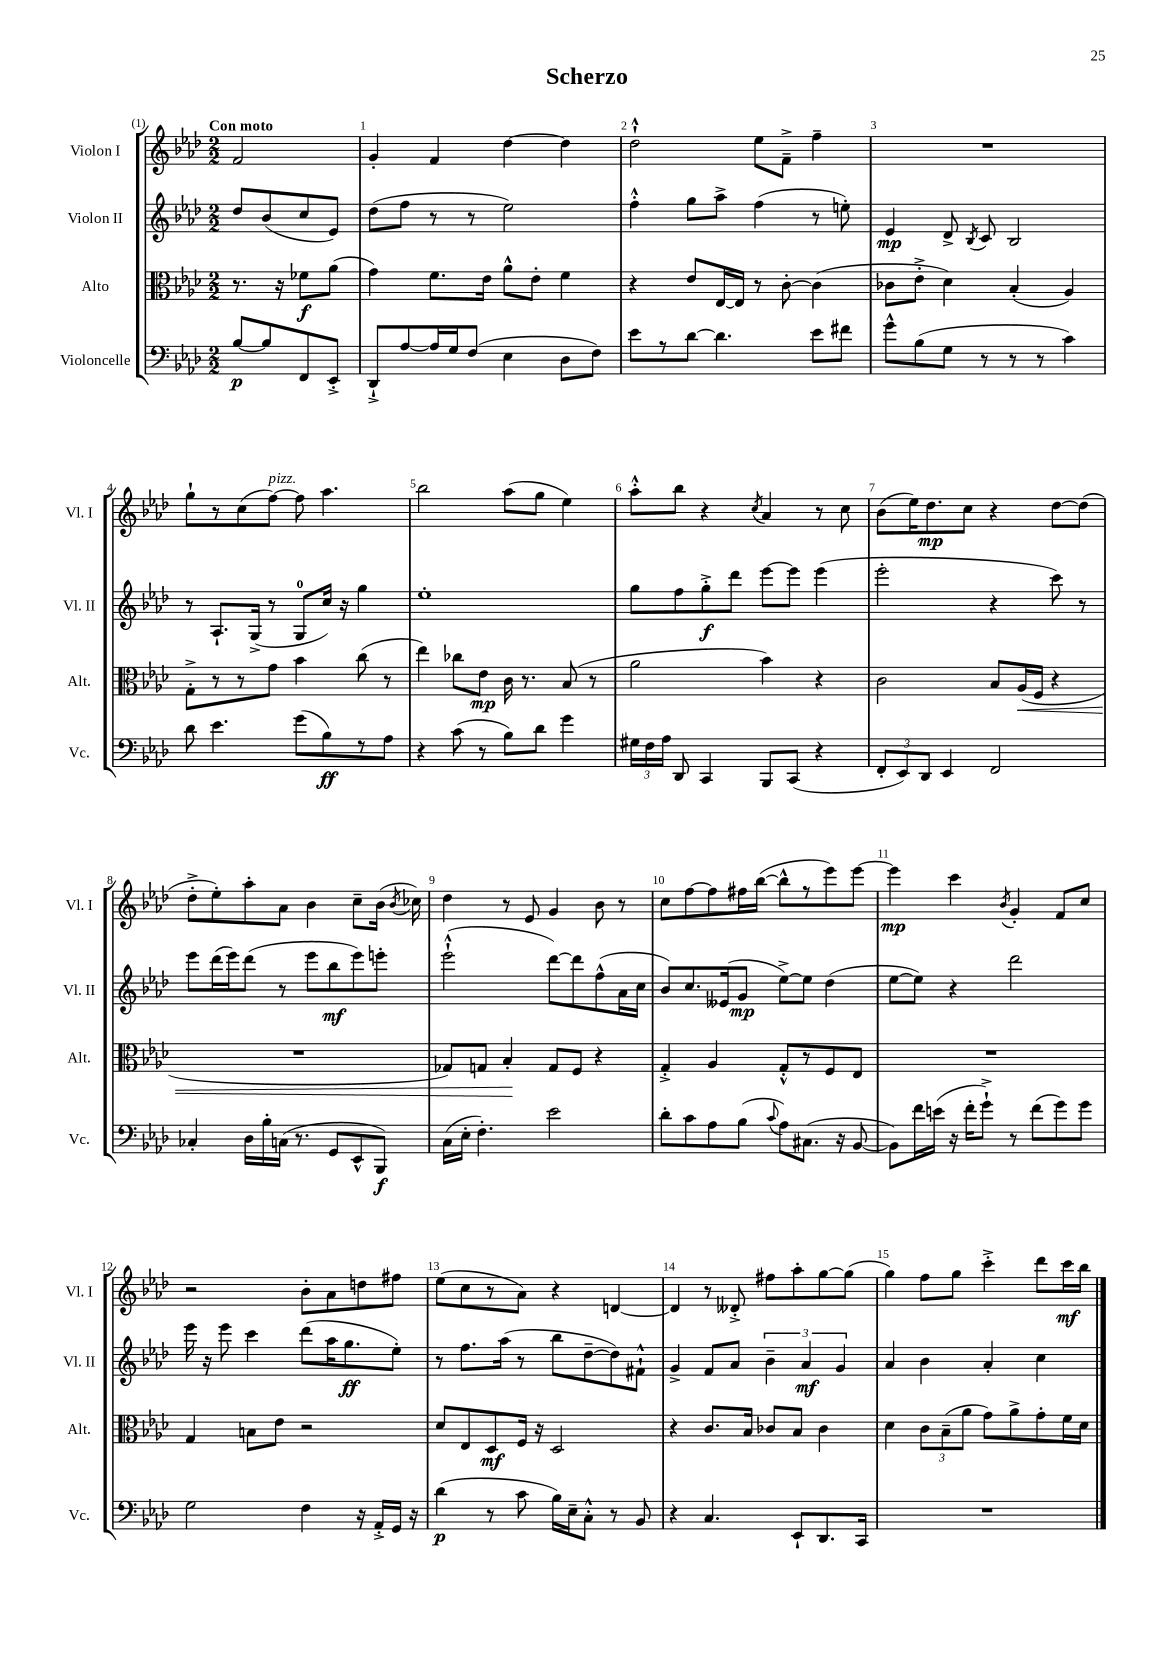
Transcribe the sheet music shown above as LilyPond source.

\header { title = "Scherzo" }
<<
\new StaffGroup <<
\new Staff = "s0" \with { instrumentName = "Violon I" shortInstrumentName = "Vl. I" } {
    \clef treble \key aes \major \numericTimeSignature \time 2/2 \partial 2 \tempo "Con moto"
    \autoBeamOff f'2 |
    g'4-. f'4 des''4~ des''4 |
    des''2-!-^ ees''8[ f'8]---> f''4-- |
    R1 |
    g''8[-! r8 c''8( f''8]~^\markup { \italic "pizz." }) f''8 aes''4. |
    bes''2 aes''8[( g''8] ees''4) |
    aes''8[-.-^ bes''8] r4 \acciaccatura { c''8 } aes'4 r8 c''8 |
    bes'8[( ees''16) des''8.\mp c''8] r4 des''8[~ des''8]( |
    des''8[-.-> ees''8-.) aes''8-. aes'8] bes'4 c''8[-- bes'16]( \acciaccatura { bes'8 } ces''16) |
    des''4 r8 ees'8 g'4 bes'8 r8 |
    c''8[ f''8~ f''8 fis''16 bes''16]~( bes''8[-^ r8 ees'''8) ees'''8]~ |
    ees'''4\mp c'''4 \acciaccatura { bes'8 } g'4-. f'8[ c''8] |
    r2 bes'8[-. aes'8 d''8 fis''8] |
    ees''8[( c''8 r8 aes'8]) r4 d'4~ |
    d'4 r8 deses'8-.-> fis''8[ aes''8-. g''8~ g''8]( |
    g''4) f''8[ g''8] c'''4-.-> des'''8[ c'''16\mf bes''16] \bar "|." |
}
\new Staff = "s1" \with { instrumentName = "Violon II" shortInstrumentName = "Vl. II" } {
    \clef treble \key aes \major \numericTimeSignature \time 2/2 \partial 2
    \autoBeamOff des''8[ bes'8( c''8 ees'8]) |
    des''8[( f''8] r8 r8 ees''2) |
    f''4-.-^ g''8[ aes''8]-> f''4( r8 e''8-.) |
    ees'4\mp des'8-> \acciaccatura { bes8 } c'8 bes2 |
    r8 aes8.[-! g16]->( r8 g8[-0 c''16]) r16 g''4 |
    ees''1-. |
    g''8[ f''8 g''8-.->\f des'''8] ees'''8[~ ees'''8] ees'''4( |
    ees'''2-. r4 c'''8) r8 |
    ees'''8[ des'''16( ees'''16) des'''8]( r8 ees'''8[ bes''8\mf ees'''8) e'''8]-. |
    ees'''2-!-^( des'''8[~) des'''8 f''8-^( aes'16 c''16] |
    bes'8[) c''8. eeses'16( g'8]\mp ees''8[~->) ees''8] des''4( |
    ees''8[~ ees''8]) r4 des'''2 |
    ees'''16 r16 ees'''8 c'''4 des'''8[( aes''16 g''8.\ff ees''8]-.) |
    r8 f''8.[ aes''16]( r8 bes''8[ des''8~-- des''8) fis'8]-!-^ |
    g'4-> f'8[ aes'8] \tuplet 3/2 { bes'4-- aes'4\mf g'4 } |
    aes'4 bes'4 aes'4-. c''4 \bar "|." |
}
\new Staff = "s2" \with { instrumentName = "Alto" shortInstrumentName = "Alt." } {
    \clef alto \key aes \major \numericTimeSignature \time 2/2 \partial 2
    \autoBeamOff r8. r16 fes'8[\f aes'8]( |
    g'4) f'8.[ ees'16] aes'8[-^ ees'8]-. f'4 |
    r4 ees'8[ ees16~ ees16] r8 c'8~-. c'4( |
    ces'8[ ees'8]-.-> des'4) bes4-.( aes4) |
    g8[-.-> r8 r8 g'8] bes'4 c''8( r8 |
    ees''4) ces''8[ ees'8]\mp c'16 r8. bes8( r8 |
    aes'2 bes'4) r4 |
    c'2 bes8[ aes16\<( f16] r4 |
    R1 |
    ges8[) g8] bes4-.\! g8[ f8] r4 |
    g4-.-> aes4 g8[-.-^ r8 f8 ees8] |
    R1 |
    g4 b8[ ees'8] r2 |
    des'8[ ees8 des8\mf f16] r16 des2 |
    r4 c'8.[ bes16] ces'8[ bes8] ces'4 |
    des'4 \tuplet 3/2 { c'8[ bes8--( aes'8] } g'8[) aes'8-> g'8-. f'16 des'16] \bar "|." |
}
\new Staff = "s3" \with { instrumentName = "Violoncelle" shortInstrumentName = "Vc." } {
    \clef bass \key aes \major \numericTimeSignature \time 2/2 \partial 2
    \autoBeamOff bes8[~\p bes8 f,8 ees,8]-.-> |
    des,8[-!-> aes8~ aes16 g16 f8]( ees4 des8[ f8]) |
    ees'8[ r8 des'8]~ des'4. ees'8[ fis'8] |
    g'8[-^ bes8( g8] r8 r8 r8 c'4) |
    des'8 ees'4. g'8[( bes8\ff) r8 aes8] |
    r4 c'8( r8 bes8[) des'8] g'4 |
    \tuplet 3/2 { gis16[ f16 aes16] } des,8 c,4 bes,,8[ c,8]( r4 |
    \tuplet 3/2 { f,8[-. ees,8) des,8] } ees,4 f,2 |
    ces4-. des16[ bes16-. c16]( r8. g,8[ ees,8-^ bes,,8]\f) |
    c16[( ees16]-. f4.-.) ees'2 |
    des'8[-. c'8 aes8 bes8]( \appoggiatura { c'8 } aes8[) cis8.]( r16 bes,8~ |
    bes,8[) f'16 e'16]( r16 f'16[-. g'8]-!->) r8 f'8[( g'8) g'8] |
    g2 f4 r16 aes,16[-.-> g,16] r16 |
    des'4\p( r8 c'8 bes16[) ees16-- c8]-.-^ r8 bes,8 |
    r4 c4. ees,8[-! des,8. c,16] |
    R1 \bar "|." |
}
>>
>>
\layout { \context { \Score \override BarNumber.break-visibility = ##(#f #t #t) barNumberVisibility = #all-bar-numbers-visible } }
